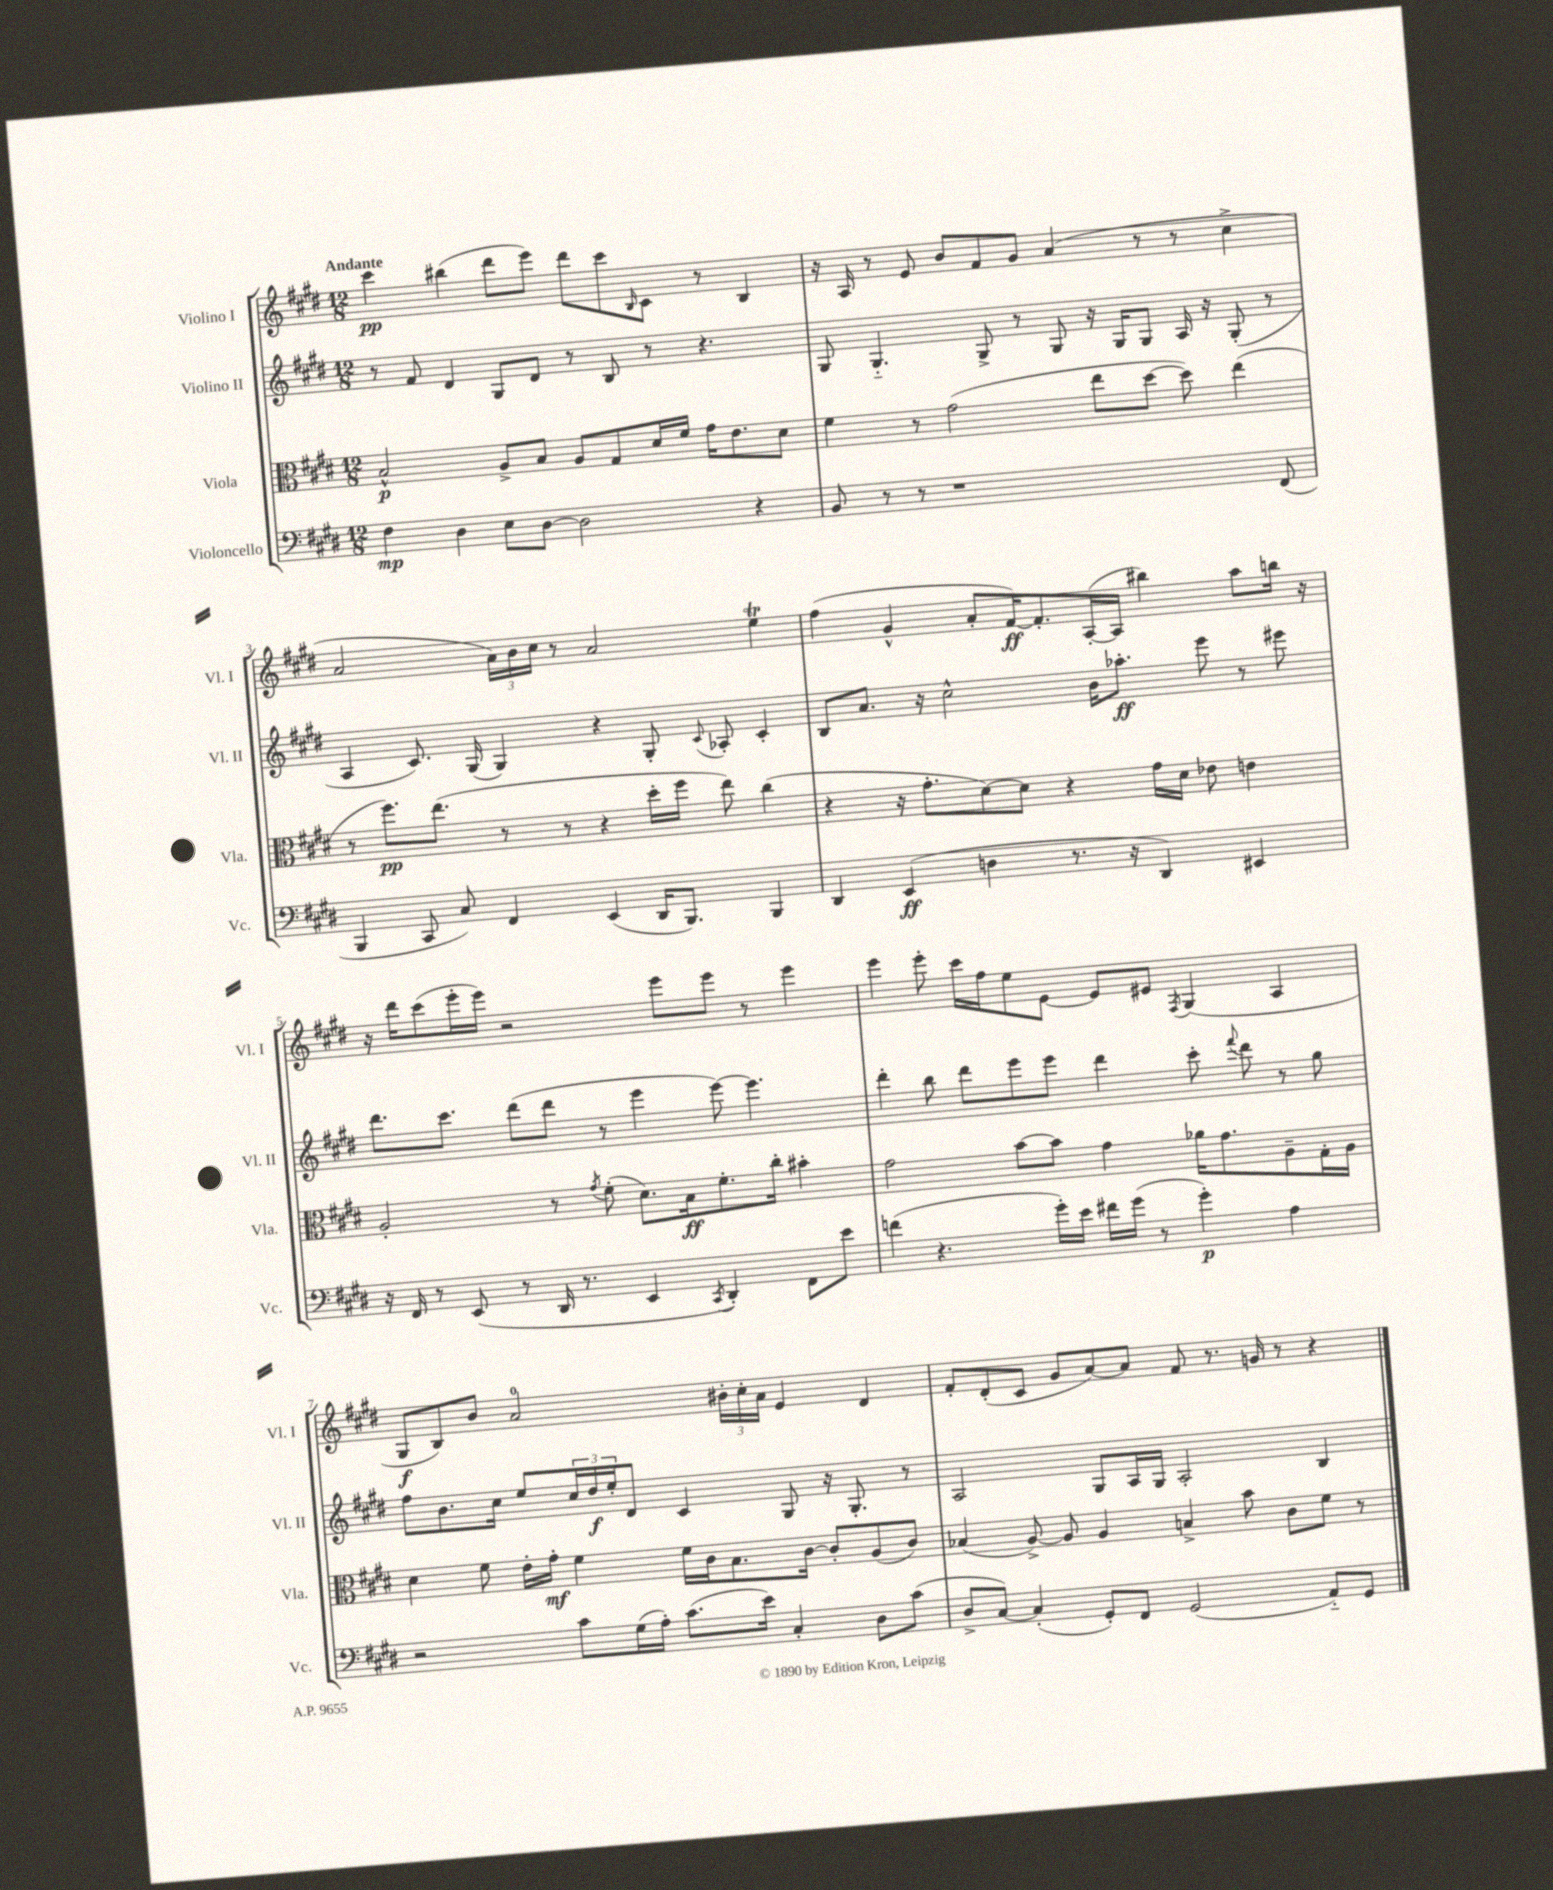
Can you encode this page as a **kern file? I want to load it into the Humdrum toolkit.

**kern	**kern	**kern	**kern
*staff4	*staff3	*staff2	*staff1
*clefF4	*clefC3	*clefG2	*clefG2
*k[f#c#g#d#]	*k[f#c#g#d#]	*k[f#c#g#d#]	*k[f#c#g#d#]
*M12/8	*M12/8	*M12/8	*M12/8
4F#	2B^^	8r	4ccc#
.	.	8f#	.
4D#	.	4d#	(4bb#
8E	8A^	8G#	8ddd#
[8D#	8B	8d#	8eee)
2D#]	8A	8r	8ddd#
.	8G#	8B	8ccc#
.	.	.	16qqB
.	16d#	8r	8c#
.	16f#	.	.
.	16g#	4.r	8r
.	8.e	.	.
4r	.	.	4B
.	8d#	.	.
=	=	=	=
8BB	4f#	8G#	16r
.	.	.	16A
8r	.	4.G#'~	8r
8r	8r	.	8e
1r	(2g#	.	8b
.	.	8G#^	8f#
.	.	8r	8g#
.	.	8G#	(4a
.	8ee	16r	.
.	.	16G#	.
.	[8dd#	8G#	8r
.	8dd#])	16A	8r
.	.	16r	.
.	(4ee	(8G#'	4cc#^
(8FF#	.	8r	.
=	=	=	=
4BBB	8r	4A	2a
.	8.ff#)	.	.
8CC#	.	8.c#)	.
.	(8.ee	.	.
8C#)	.	.	.
.	.	(16G#	.
4FF#	8r	4G#)	24a)
.	.	.	24b
.	.	.	24cc#
.	8r	.	8r
(4EE	4r	4r	2a
16DD#	16dd#'	8G#'	.
8.BBB)	16ff#	.	.
.	.	8qqc#	.
.	8ee)	8A-'	.
4BBB	(4cc#	4c#'	4ee
=	=	=	=
4DD#	4r	8B	(4ff#
.	.	8.a	.
(4EE	16r	.	4g#^^
.	8.g#'	16r	.
.	.	2cc#^^	.
4D	[8d#)	.	8a'
.	8d#]	.	[16f#)
.	.	.	8.f#']
8.r	4r	.	.
.	.	16b	([16A'
16r	.	8.aa-'	16A]
4DD#)	16g#	.	4bb#)
.	16d#	.	.
.	8e-	8eee	.
4EE#	4e	8r	8aa
.	.	8eee#	16bb
.	.	.	16r
=	=	=	=
16r	2A'	8.ddd#	16r
16FF#	.	.	16ddd#
8r	.	.	(8ccc#
.	.	8.ccc#	.
(8EE	.	.	16eee'
.	.	.	16eee)
8r	.	(8ddd#	2r
16DD#	8r	8ddd#	.
8.r	.	.	.
.	8qg#	.	.
.	(8f#'	8r	.
4EE	8.d#)	4eee	.
.	.	.	8eee
.	16B	.	.
8qCC#	.	.	.
4DD#')	8.f#'	[8eee)	8eee
.	.	4.eee]	8r
.	16cc#'	.	.
8FF#	4b#'	.	4eee
8e	.	.	.
=	=	=	=
(4f	2g#	4ddd#'	4eee
4.r	.	8bb	8eee'
.	.	8ddd#	16ccc#
.	.	.	16ff#
.	[8b	8eee	8ee
16g#')	8b]	8eee	[8e
16e	.	.	.
16f#	4g#	4ddd#	8e]
(16g#	.	.	.
8r	.	.	8e#
.	.	.	8qF#
4g#')	16a-	8ccc#'	(4G#
.	8.g#	.	.
.	.	8qqfff#	.
.	.	8ddd#	.
4A	8A~	8r	4A
.	16G#'	8gg#	.
.	16A	.	.
=	=	=	=
2r	4d#	8ff#	8G#
.	.	8.b	8B)
.	8f#	.	8b
.	.	16cc#	.
.	16e'	8ee	2a
.	16g#'	.	.
8c#	4f#	24cc#	.
.	.	24dd#	.
.	.	24ee'	.
(16G#	.	8d#	.
16A')	.	.	.
(8.c#	16f#	4c#	.
.	16c#	.	.
.	8.B	.	24b#'
.	.	.	24cc#'
16e)	.	.	.
.	.	.	24a
4C#'	.	8G#	4e
.	[16c#	.	.
.	8c#']	16r	.
.	.	8.G#'	.
8D#	(8A	.	4d#
(8c#	8c#)	8r	.
=	=	=	=
8D#^	(4B-	2A	8f#'
[8C#)	.	.	(8d#'
(4C#']	[8A^)	.	8c#
.	8A]	.	8g#
8GG#')	4A	8G#	[8a)
8FF#	.	16A	8a]
.	.	16G#	.
(2GG#	4B^	2A'	8f#
.	.	.	8.r
.	8b	.	.
.	.	.	16g
.	8c#	.	8r
8AA'~)	8f#	4B	4r
8GG#	8r	.	.
==	==	==	==
*-	*-	*-	*-
